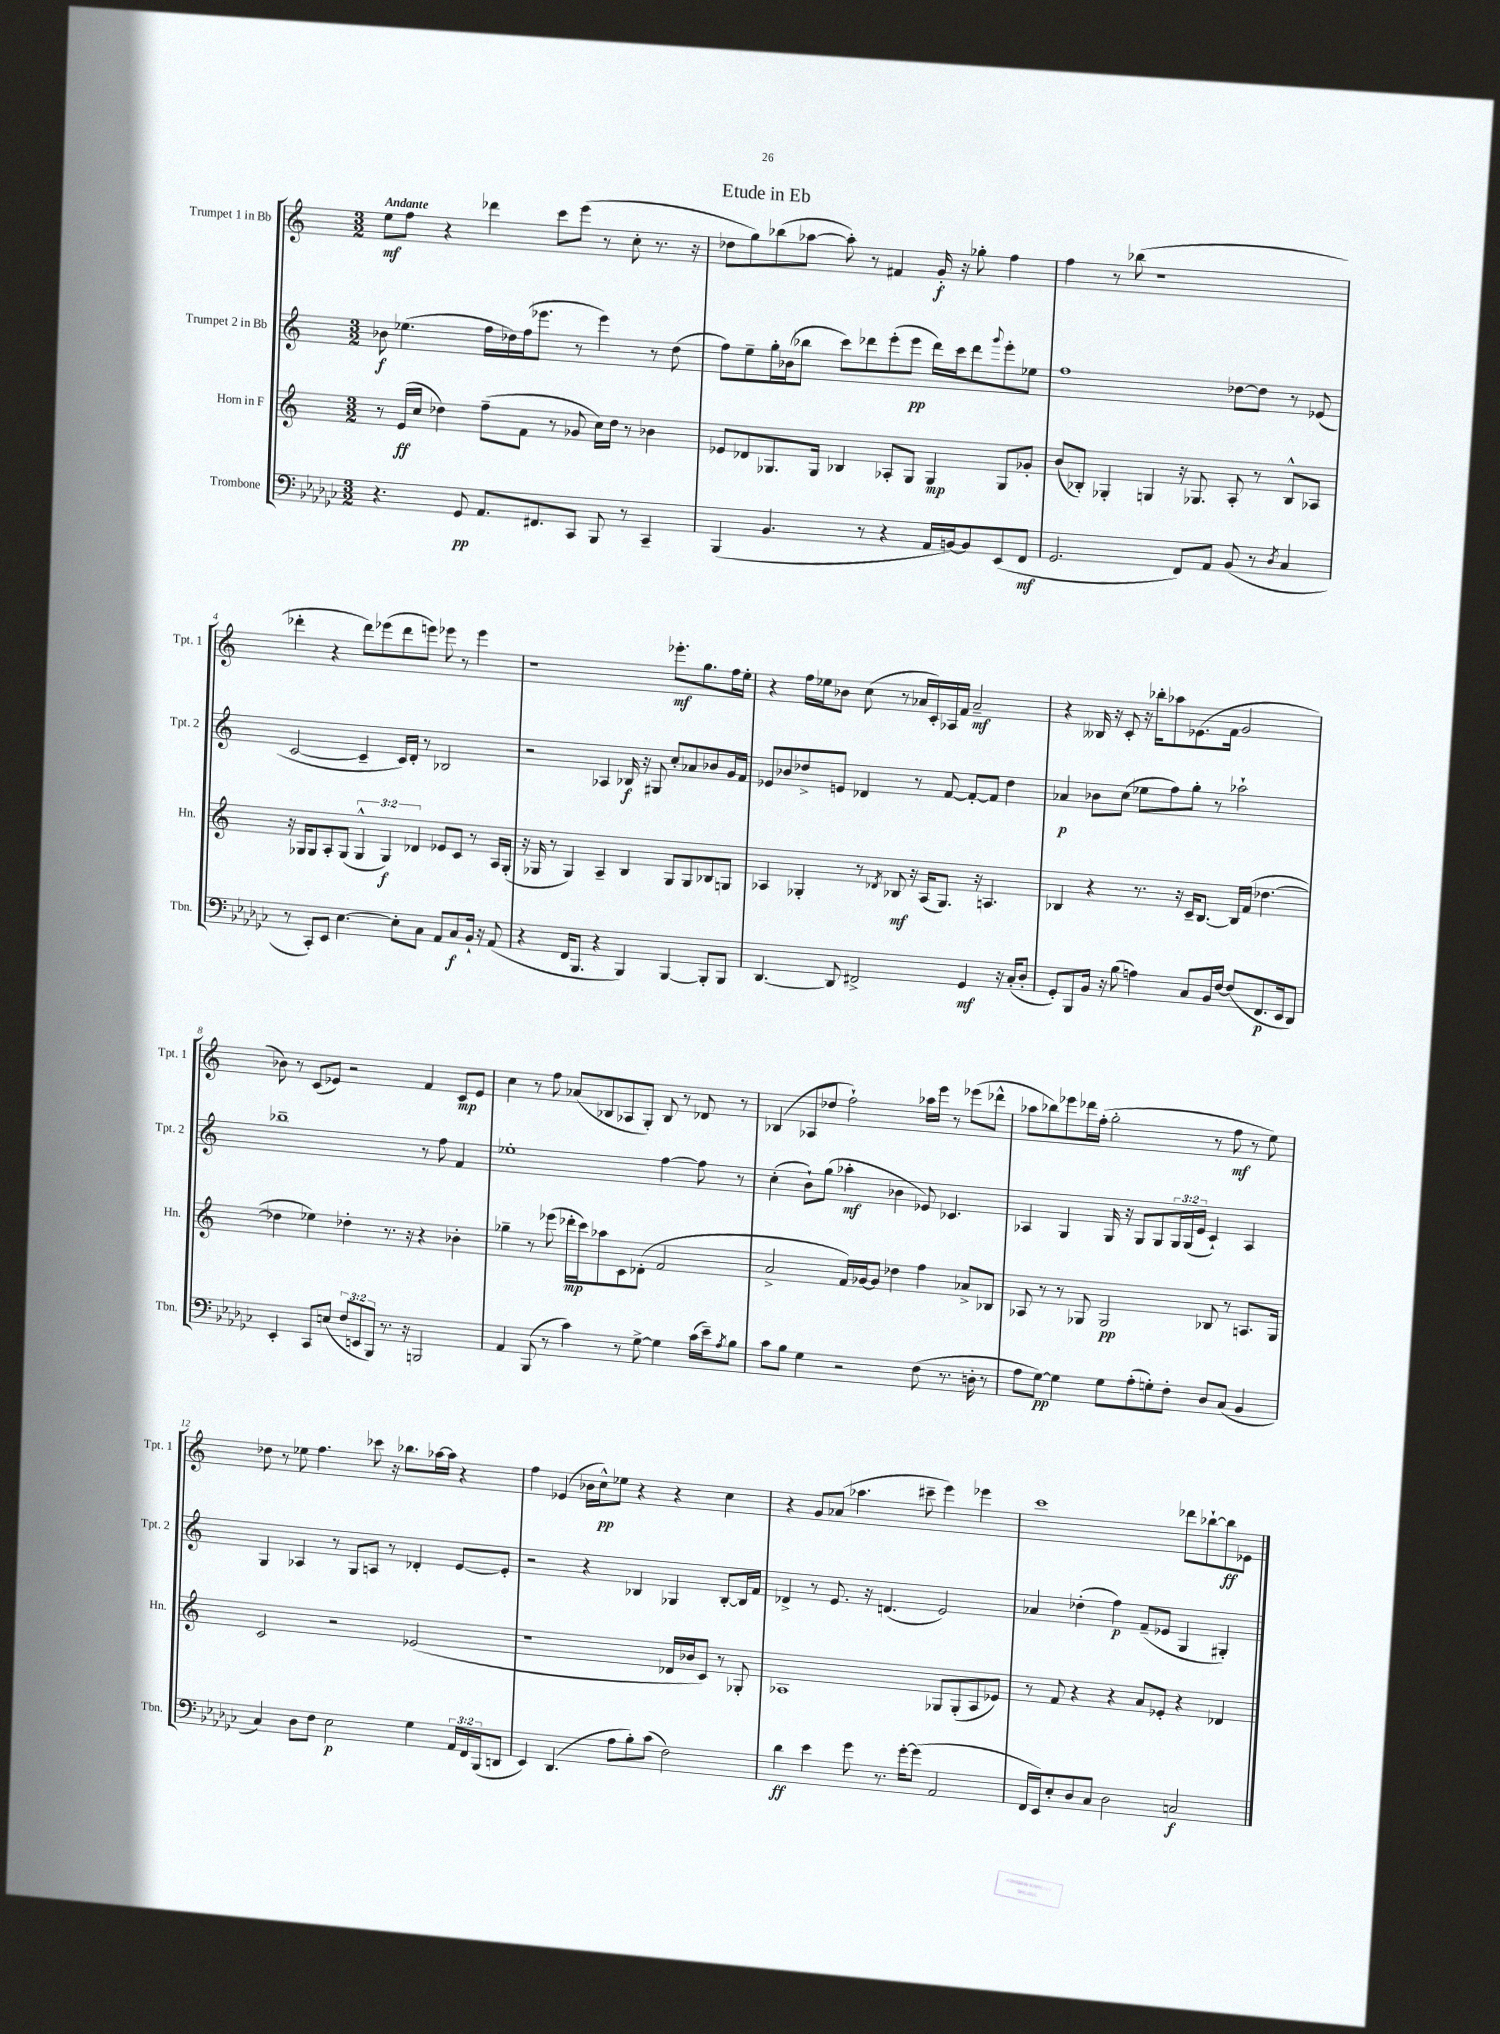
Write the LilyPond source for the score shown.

\header { title = "Etude in Eb" }
<<
\new StaffGroup <<
\new Staff = "s0" \with { instrumentName = "Trumpet 1 in Bb" shortInstrumentName = "Tpt. 1" } {
    \clef treble \key c \major \numericTimeSignature \time 3/2 \tempo "Andante"
    e''8\mf f''8 r4 des'''4 c'''8 e'''8( r8 c''8-. r8. r16 |
    des''8 g''8) bes''8( aes''8~ aes''8-.) r8 fis'4 g'16-.\f r16 ges''8-. f''4 |
    f''4 r8 bes''8( r1 |
    des'''4-. r4 des'''8) ees'''8( des'''8 e'''8) ees'''8 r8 ees'''4 |
    r1 ees'''8.-.\mf g''8. f''16 e''16-. |
    r4 f''16 ees''16 bes'8 c''8( r8 aes'16 c'16-.) aes16 f'16 aes'2--\mf |
    r4 beses16 r16 c'8-. r16 bes''16-. aes''8 ees'8.( f'16 g'2 |
    bes'8) r8 c'8( ees'8) r2 f'4 c'8\mp ees'8 |
    c''4 r8 f''8 aes'8( bes8 aes8 g8-.) bes8 r8 des'8 r8 |
    bes4( aes8 des''8 f''2-!) aes''16 e'''16 r8 ees'''8( des'''8-^ |
    aes''8 bes''8) ees'''8 des'''16 f''16-.( g''2-. r8 f''8\mf r8 e''8) |
    des''8 r8 ees''8 f''4. ces'''8 r16 bes''8. aes''16~ aes''16 r4 |
    f''4 ees'4( bes'16 c''16-^\pp) ees''8 r4 r4 c''4 |
    r4 g'8 aes'8( aes''4. cis'''8-- e'''4) ees'''4 |
    c'''1 des'''8 bes''8~-! bes''8\ff ees'8 \bar "|." |
}
\new Staff = "s1" \with { instrumentName = "Trumpet 2 in Bb" shortInstrumentName = "Tpt. 2" } {
    \clef treble \key c \major \numericTimeSignature \time 3/2 \override Staff.TupletNumber.text = #tuplet-number::calc-fraction-text
    bes'8\f ees''4.( f''16 des''16) f''16( ees'''8. r8 ees'''4) r8 des''8( |
    f''8) e''8-- g''16-. bes'16( bes''8 c'''8) des'''8 e'''8-.( e'''8\pp des'''16) c'''16 des'''8 \appoggiatura { g'''8 } e'''8-. ees''8 |
    f''1 des''8~ des''8 r8 ees'8( |
    c'2~ c'4-- c'16) d'16-. r8 bes2 |
    r2 aes4 bes16\f r16 gis8 c''8-. aes'8 bes'8 g'16 f'16 |
    ees'8 bes'8 des''8-> e'8 des'4 r8 f'8~ f'8~-. f'8 des''4 |
    aes'4\p bes'8 c''8( ees''8 f''8) g''8-. r8 aes''2-! |
    bes''1-- r8 f''8 f'4 |
    ees''1-. f''4~ f''8 r8 |
    c''4-.( b'8-!) g''8( aes''4-.\mf bes'4 ees'8) ces'4. |
    aes4 g4 g16 r16 g8 g8 \tuplet 3/2 { g16 g16( e'16 } c'4-!) aes4 |
    g4 aes4 r8 g8 a8 r8 des'4-. e'8~ e'8-. |
    r2 r4 bes4 ges4 bes8~-. bes16 f'16 |
    des'4-> r8 e'8. r16 d'4.( e'2) |
    aes'4 des''4-.( f''4\p) f'8--( ees'8 g4 gis4-.) \bar "|." |
}
\new Staff = "s2" \with { instrumentName = "Horn in F" shortInstrumentName = "Hn." } {
    \clef treble \key c \major \numericTimeSignature \time 3/2 \override Staff.TupletNumber.text = #tuplet-number::calc-fraction-text
    r8 e'16\ff( c''16 des''4) f''8--( f'8 r8 ges'8 c''16) des''16 r8 bes'4 |
    ees'8 des'8 ges8. ges16 bes4 aes8-. ges8 ges4\mp ges8 ges'8-. |
    b'8( bes8-.) ges4-. g4 r16 ges8. a8-. r8 bes8-^ aes8 |
    r16 ges16 ges8 a8-. ges8( \tuplet 3/2 { ges4-^ ges4\f) des'4 } ees'8 c'8 r8 a16 ges16-.( |
    r16 ges16 r8 ges4) a4-- b4 ges8 ges8 bes8 g8 |
    aes4 ges4-. r8 \acciaccatura { des'8 } bes8\mf r16 aes16( ges8.) r16 a4. |
    bes4 r4 r8. r16 c'16-- bes8.~ bes16 f'16( des''4.~ |
    des''4 ees''4) des''4-. r8. r16 r4 bes'4-. |
    ges''4-- r8 ees'''8( des'''16-.\mp c'''16) aes''8 c'8 des'8-.( f'2 |
    a'2-> f'16) ges'16~ ges'8 des''4 f''4 aes'8-> bes8 |
    aes8 r8 r8 ges8 ges2\pp bes8 r8 a8. ges16 |
    c'2 r2 ees'2( |
    r1 des'16 bes'16 c'8) r8 ges8-. |
    aes1 ges8 ges8-.( aes8 ees'8) |
    r8 f'8 r4 r4 a'8 ees'8-. r4 des'4 \bar "|." |
}
\new Staff = "s3" \with { instrumentName = "Trombone" shortInstrumentName = "Tbn." } {
    \clef bass \key ges \major \numericTimeSignature \time 3/2 \override Staff.TupletNumber.text = #tuplet-number::calc-fraction-text
    r4. ges,8\pp aes,8. fis,8. ces,8 bes,,8 r8 ces,4-- |
    bes,,4( bes,4. r8 r4 aes,16 b,16~) b,8 ees,8( f,8\mf |
    ges,2. f,8) aes,8 bes,8( r8 \acciaccatura { des8 } ces4 |
    r8 ces,8-.) ees,8 ees4.~ ees8-. ces8 aes,8 ces8\f bes,16-! r16 aes,8( |
    r4 f,16 bes,,8. r4 bes,,4) bes,,4~ bes,,8-. bes,,8 |
    des,4.~ des,8 fis,2-> ges,4\mf r16 ces16-.( des8-. |
    ges,8-.) bes,,8 bes,16 r16 bes8( a4) ces8 bes,16 f16~ f8( f,8.\p ees,16 des,8) |
    ees,4-. ces,8 e8( \tuplet 3/2 { f8 e,8 bes,,8) } r8. r16 b,,2 |
    aes,4 bes,,8( r8 ces'4) r8 ges8~-> ges4 ces'16( ees'16--) \acciaccatura { aes8 } bes8 |
    ces'8 bes8 ges4 r2 f8( r8. d16-. r8 |
    aes8 ges8~\pp) ges4 ges8 aes8-.( g8-.) f8-. des8 ces8( bes,4 |
    ces4) des8 f8 ees2\p ges4 \tuplet 3/2 { aes,16 f,16 bes,,16( } d,8 |
    ees,4) des,4.( aes8 bes8-.) ces'8( f2) |
    des'4\ff ees'4 ges'8 r8. ges'16~-. ges'8( aes,2 |
    f,16 ees,16) ees8-. des8 ces8 des2 c2\f \bar "|." |
}
>>
>>
